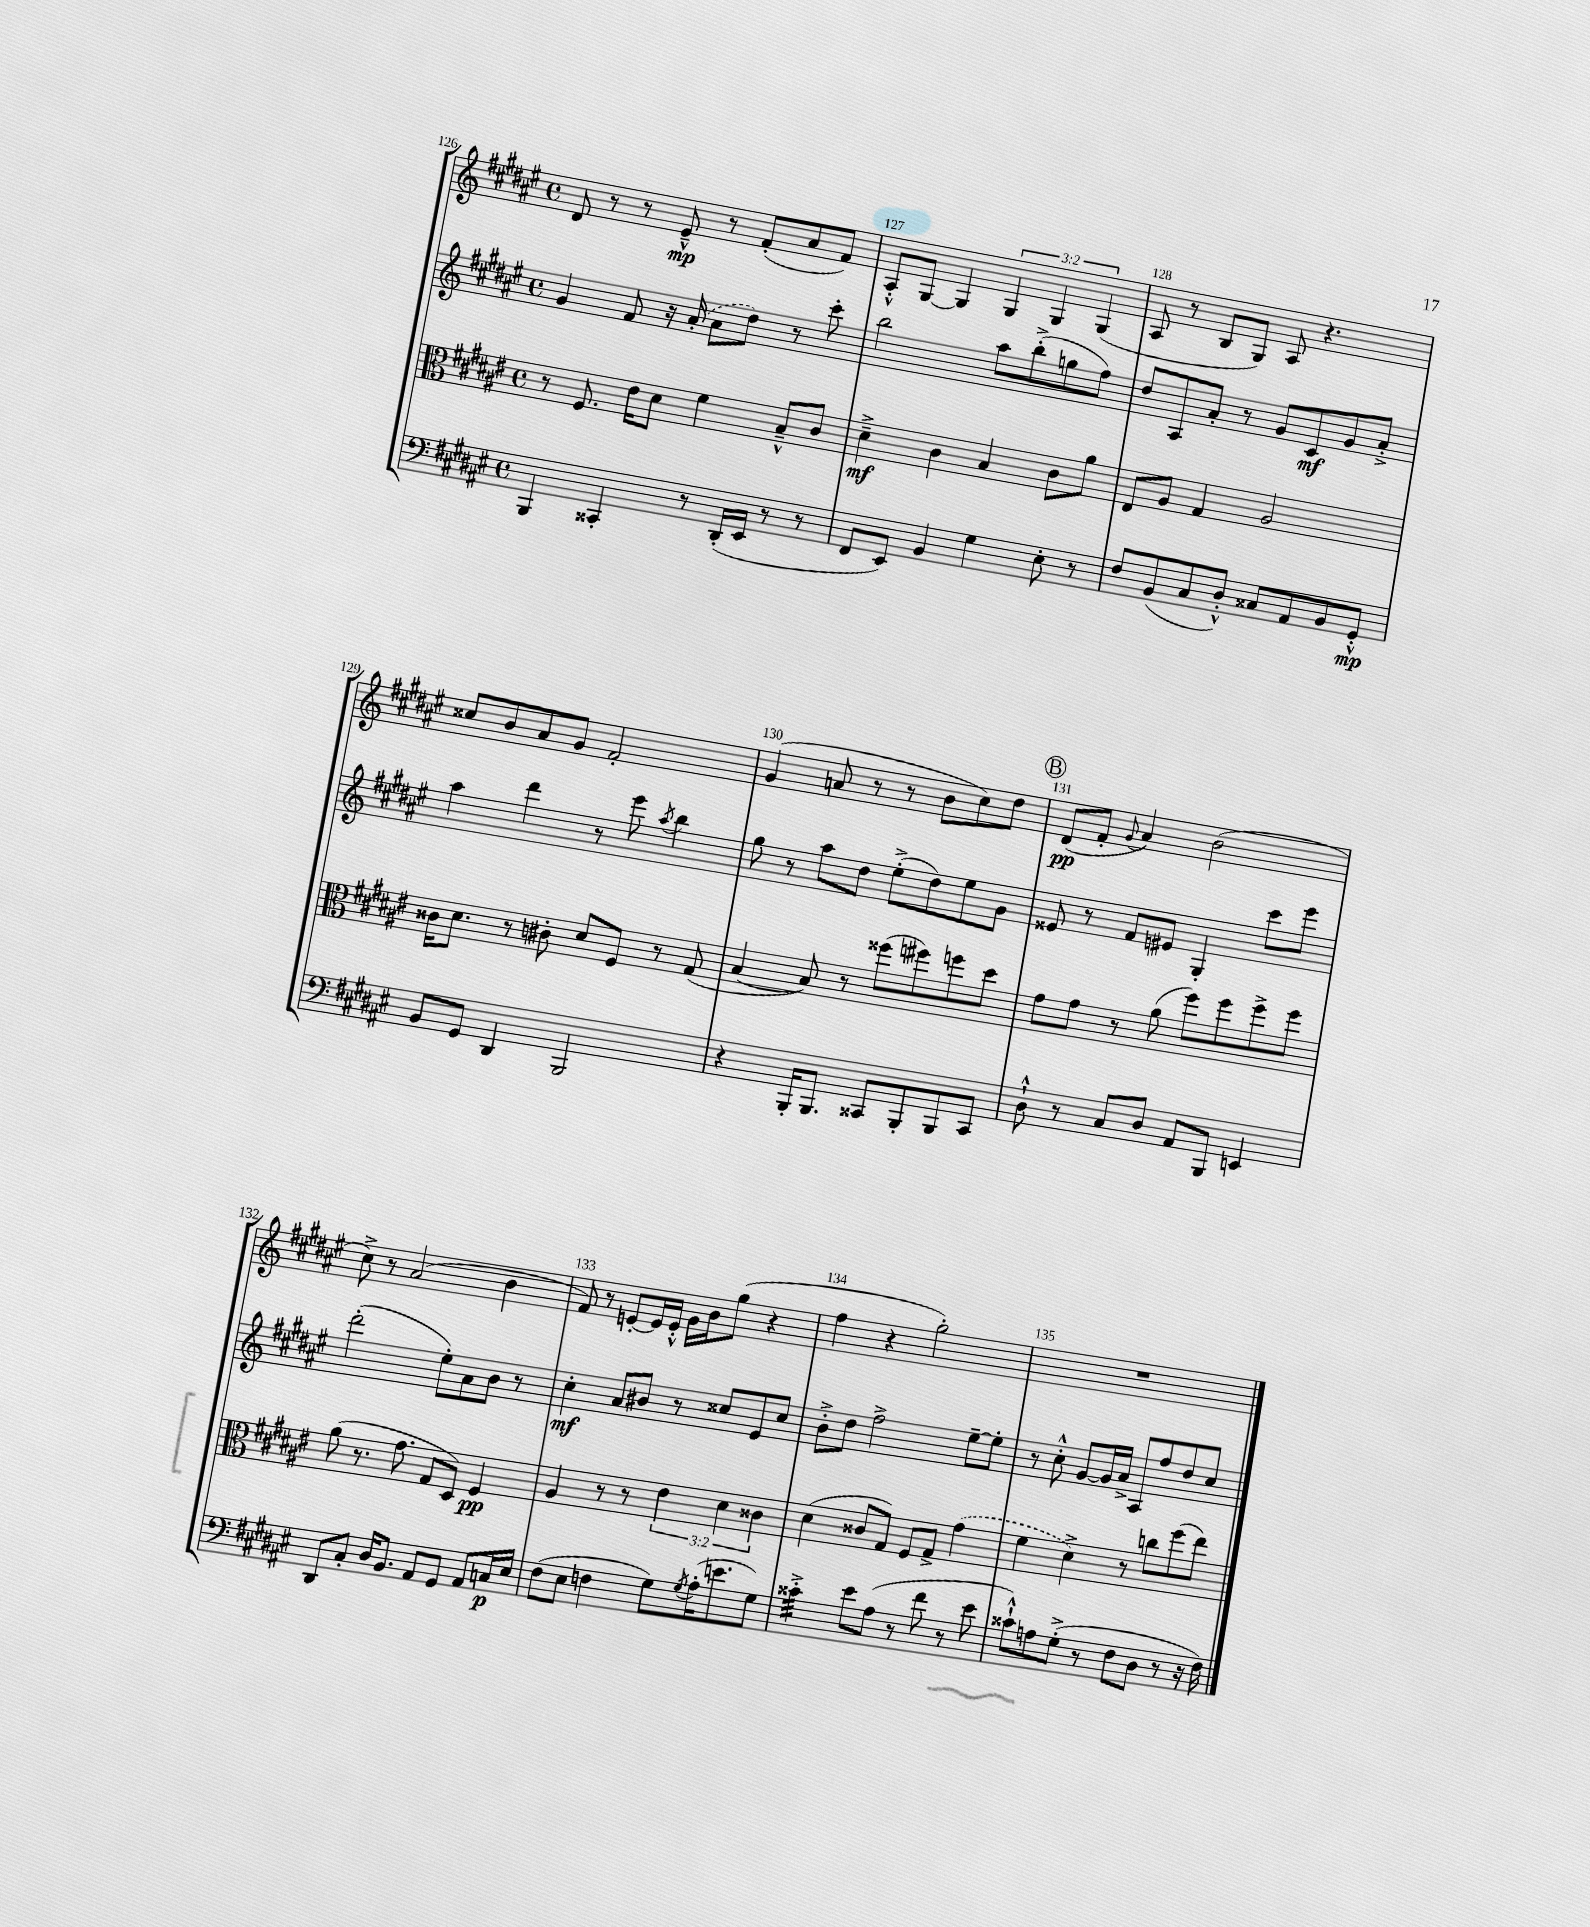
<<
\new StaffGroup <<
\new Staff = "s0" {
    \clef treble \key fis \major \defaultTimeSignature \time 4/4 \override Staff.TupletNumber.text = #tuplet-number::calc-fraction-text
    dis'8 r8 r8 eis'8---^\mp r8 fis'8-.( ais'8 fis'8) |
    ais8-.-^ gis8~ gis4 \tuplet 3/2 { gis4 gis4 gis4( } |
    ais8 r8 b8 gis8) ais8 r4. |
    cisis''8 b'8 ais'8 gis'8 fis'2-. |
    gis'4( a'8 r8 r8 b'8 cis''8) dis''8 |
    \mark \markup { \circle "B" } dis'8\pp( fis'8-. \appoggiatura { gis'8 } ais'4) b'2( |
    cis''8->) r8 ais'2( b'4 |
    fis'8) r8 e'8~-. e'16 e'16-.-^ gis'16 b'16 gis''8( r4 |
    fis''4 r4 gis''2-.) |
    R1 \bar "|." |
}
\new Staff = "s1" {
    \clef treble \key fis \major \defaultTimeSignature \time 4/4
    gis'4 fis'8 r16 \once \slurDashed ais'16-.( ais'8 dis''8) r8 cis'''8-. |
    b''2 ais''8 b''8-.->( g''8 fis''8) |
    dis''8 ais8 ais'8-. r8 gis'8 cis'8\mf gis'8 ais'8-.-> |
    ais''4 dis'''4 r8 eis'''8 \acciaccatura { ais''8 } b''4 |
    gis''8 r8 ais''8 dis''8 eis''8-.->( dis''8) eis''8 gis'8 |
    \mark \markup { \circle "B" } eisis'8 r8 fis'8 eis'8 gis4-. cis'''8 eis'''8 |
    dis'''2-.( eis''8-.) ais'8 b'8 r8 |
    cis''4-.\mf ais'8 bis'8 r8 cisis''8 eis'8 cisis''8 |
    b'8-.-> dis''8 fis''2-> eis''8~-- eis''8-. |
    r8 cis''8-.-^ gis'8~ gis'16 ais'16-> ais8 fis''8 dis''8 cis''8 \bar "|." |
}
\new Staff = "s2" {
    \clef alto \key fis \major \defaultTimeSignature \time 4/4 \override Staff.TupletNumber.text = #tuplet-number::calc-fraction-text
    r8 fis8. eis'16 dis'8 fis'4 b8---^ cis'8 |
    dis'4--->\mf cis'4 b4 cis'8 ais'8 |
    eis8 ais8 gis4 ais2 |
    cisis'16 dis'8. r8 cis'8-. dis'8 fis8 r8 gis8( |
    b4~ b8) r8 fisis''8( fis''8) f''8 dis''8 |
    \mark \markup { \circle "B" } gis'8 gis'8 r8 ais'8( fis''8) fis''8 fis''8-> fis''8 |
    ais'8( r8. gis'8. gis8 dis8) fis4\pp |
    ais4 r8 r8 \tuplet 3/2 { eis'4 dis'4 cisis'4 } |
    dis'4( cisis'8 gis8) fis8 gis8-> \once \slurDashed gis'4( |
    fis'4 dis'4->) r8 c''8 fis''8( eis''8) \bar "|." |
}
\new Staff = "s3" {
    \clef bass \key fis \major \defaultTimeSignature \time 4/4
    b,,4 cisis,4-. r8 dis,16-.( eis,16 r8 r8 |
    fis,8 eis,8) b,4 gis4 eis8-. r8 |
    fis8 b,8( cis8 dis8-.-^) cisis8 ais,8 b,8 gis,8-.-^\mp |
    b,8 gis,8 dis,4 b,,2 |
    r4 b,,16-. b,,8. cisis,8 b,,8-. b,,8 cisis,8 |
    \mark \markup { \circle "B" } dis8-!-^ r8 cis8 dis8 ais,8 b,,8 e,4 |
    dis,8 cis8-. dis16 b,8. ais,8 gis,8 ais,8 c16\p eis16 |
    fis8( eis8 f4 gis8) \acciaccatura { gis8 } ais16-.( e'8. gis8) |
    cisis'4:32-.-> eis'8 ais8( r8 fis'8 r8 eis'8 |
    cisis'8-!-^) a8 gis8-.->( r8 fis8 dis8 r8 r16 fis16) \bar "|." |
}
>>
>>
\layout { \context { \Score currentBarNumber = #126 \override BarNumber.break-visibility = ##(#f #t #t) barNumberVisibility = #all-bar-numbers-visible } }
